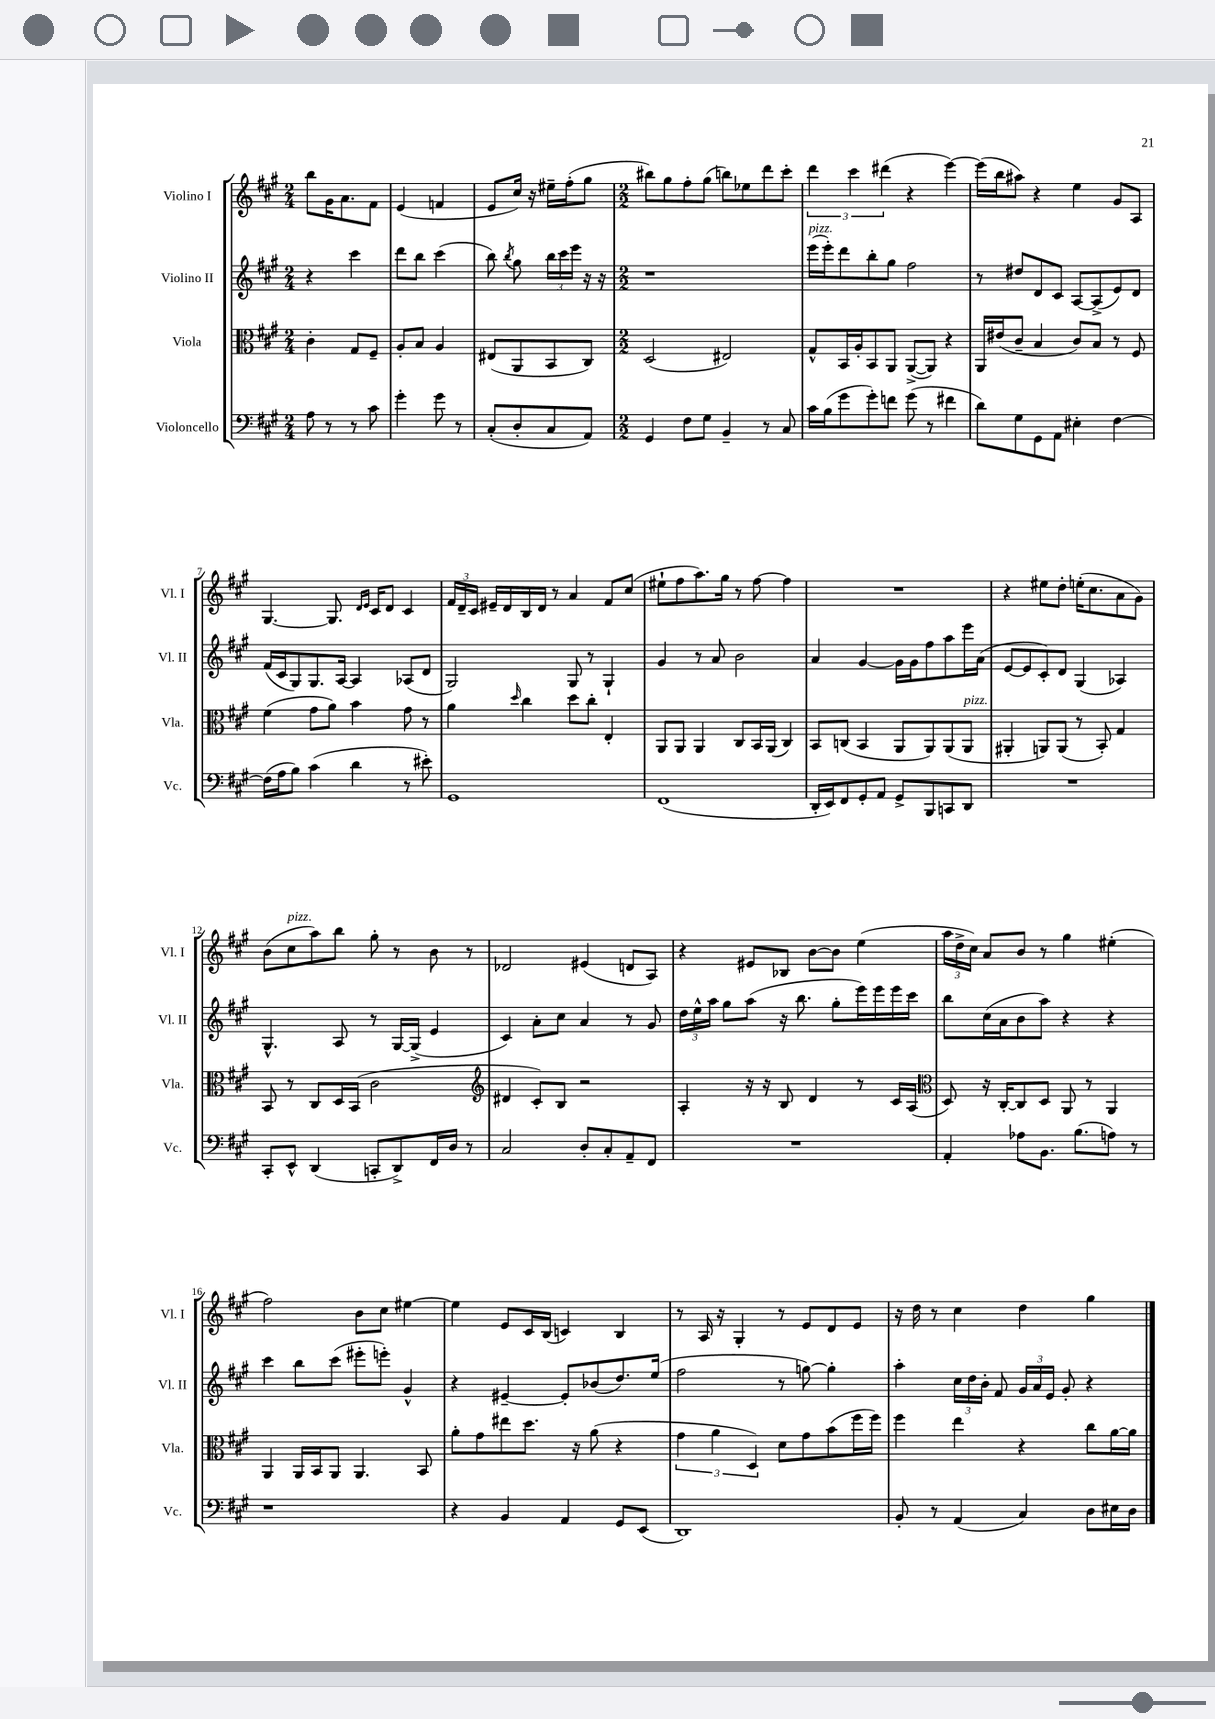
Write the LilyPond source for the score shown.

<<
\new StaffGroup <<
\new Staff = "s0" \with { instrumentName = "Violino I" shortInstrumentName = "Vl. I" } {
    \clef treble \key a \major \numericTimeSignature \time 2/4
    \autoBeamOff b''8[ gis'16 a'8. fis'8] |
    e'4( f'4 |
    e'8[ cis''16]) r16 eis''16[-- fis''16-.( gis''8] |
    \numericTimeSignature \time 2/2 bis''8[) gis''8 fis''8-. gis''8]( b''8[) ees''8 d'''8 cis'''8]-. |
    \tuplet 3/2 { d'''4 cis'''4 dis'''4( } r4 e'''4~) |
    e'''16[( b''16 ais''8]) r4 e''4 gis'8[ a8] |
    gis4.~ gis8. \grace { d'16[ e'16] } cis'16[ d'8] cis'4 |
    \tuplet 3/2 { fis'16[ d'16-- cis'16] } eis'16[-- d'16 b16 d'16] r8 a'4 fis'8[ cis''8]( |
    eis''8[-! fis''8 a''8.) gis''16] r8 fis''8~ fis''4 |
    R1 |
    r4 eis''8[ d''8]-. e''16[-.( cis''8. a'8 gis'8]) |
    b'8[( cis''8^\markup { \italic "pizz." } a''8) b''8] gis''8-. r8 b'8 r8 |
    des'2 eis'4( d'8[ a8]) |
    r4 eis'8[ bes8] b'8[~ b'8] e''4( |
    \tuplet 3/2 { a''16[ d''16-> cis''16]) } a'8[ b'8] r8 gis''4 eis''4-.( |
    fis''2) b'8[ cis''8] eis''4~ |
    eis''4 e'8[ cis'16 b16]( c'4) b4 |
    r8 a16 r16 gis4-. r8 e'8[ d'8 e'8] |
    r16 d''16 r8 cis''4 d''4 gis''4 \bar "|." |
}
\new Staff = "s1" \with { instrumentName = "Violino II" shortInstrumentName = "Vl. II" } {
    \clef treble \key a \major \numericTimeSignature \time 2/4
    \autoBeamOff r4 cis'''4 |
    d'''8[ b''8] cis'''4( |
    b''8) \acciaccatura { b''8 } gis''8 \tuplet 3/2 { b''16[ cis'''16 e'''16] } r16 r16 |
    \numericTimeSignature \time 2/2 r1 |
    e'''16[^\markup { \italic "pizz." }( e'''16-.) d'''8 b''8-. gis''8] fis''2 |
    r8 dis''8[ d'8 cis'8] a8[~ a8->( e'8) d'8] |
    fis'16[( cis'16 gis8) gis8. a16]~ a4 aes8[( d'8] |
    gis2) gis8 r8 gis4-! |
    gis'4 r8 a'8 b'2 |
    a'4 gis'4~ gis'16[ gis'16 fis''8 a''8 e'''16 a'16]( |
    e'8[~ e'8 cis'8-.) d'8] gis4( aes4) |
    gis4.-^ a8 r8 gis16[~ gis16]->( e'4 |
    cis'4) a'8[-. cis''8] a'4 r8 gis'8 |
    \tuplet 3/2 { d''16[ e''16-^ a''16] } gis''8[ a''8]( r16 b''8. gis''8[-. e'''16) e'''16 e'''16 cis'''16] |
    b''8[ cis''16( a'16 b'8 a''8]) r4 r4 |
    cis'''4 b''8[ cis'''8]( eis'''8[-. e'''8]-.) gis'4-^ |
    r4 eis'4~-- eis'8[-. bes'8( d''8.) e''16]( |
    fis''2 r8 g''8~) g''4-. |
    a''4-. \tuplet 3/2 { cis''16[ d''16 b'16]-. } fis'8 \tuplet 3/2 { gis'16[ a'16 e'16] } gis'8-. r4 \bar "|." |
}
\new Staff = "s2" \with { instrumentName = "Viola" shortInstrumentName = "Vla." } {
    \clef alto \key a \major \numericTimeSignature \time 2/4
    \autoBeamOff cis'4-. gis8[ fis8]-- |
    a8[-. b8] a4 |
    eis8[( a,8 b,8 cis8]) |
    \numericTimeSignature \time 2/2 d2( eis2) |
    gis8[-^ b,16 a16-. b,8 a,8] a,8[~->( a,8]) r4 |
    a,16[ eis'16( cis'8]-- b4 cis'8[) b8] r8 fis8 |
    fis'4( gis'8[ a'8]) b'4 gis'8 r8 |
    a'4 \grace { d''16 } cis''4 d''8[ cis''8]-. e4-. |
    a,8[ a,8] a,4 cis8[ b,16 a,16]( cis4) |
    b,8[ c8]( b,4 a,8[ a,8) a,8( a,8]^\markup { \italic "pizz." } |
    ais,4-. a,8[) a,8]( r8 b,8-.) gis4 |
    b,8 r8 cis8[ d16 b,16]( cis'2 |
    \clef treble dis'4 cis'8[-.) b8] r2 |
    a4-. r16 r16 b8 d'4 r8 cis'16[ a16]( |
    \clef alto d8) r16 cis16[~-. cis8 d8] a,8 r8 a,4 |
    a,4 a,16[ b,16 a,8] a,4. b,8 |
    a'8[-. gis'8 eis''8 d''8.] r16 a'8( r4 |
    \tuplet 3/2 { gis'4 a'4 d4) } d'8[ gis'8 b'8( fis''16 fis''16]) |
    fis''4 e''4 r4 cis''8[ a'16~ a'16] \bar "|." |
}
\new Staff = "s3" \with { instrumentName = "Violoncello" shortInstrumentName = "Vc." } {
    \clef bass \key a \major \numericTimeSignature \time 2/4
    \autoBeamOff a8 r8 r8 cis'8 |
    gis'4-. gis'8 r8 |
    cis8[-.( d8-. cis8 a,8]) |
    \numericTimeSignature \time 2/2 gis,4 fis8[ gis8] b,4-- r8 cis8 |
    cis'16[ b16( gis'8 gis'8-.) f'8] gis'8( r8 fis'4 |
    d'8[) gis8 gis,8 a,8] eis4-. fis4~ |
    fis16[( a16 b8]) cis'4( d'4 r8 eis'8-.) |
    gis,1 |
    fis,1( |
    d,16[-. e,16) fis,8 gis,8-. a,8] gis,8[-> b,,8 c,8 d,8] |
    R1 |
    cis,8[-. e,8]-^ d,4( c,8[-. d,8->) fis,16 d16] r8 |
    cis2 d8[-. cis8-. a,8-- fis,8] |
    R1 |
    a,4-. aes8[ b,8.] b8.[( a8]) r8 |
    r1 |
    r4 b,4 a,4 gis,8[ e,8]( |
    d,1) |
    b,8-. r8 a,4( cis4) d8[ eis16 d16] \bar "|." |
}
>>
>>
